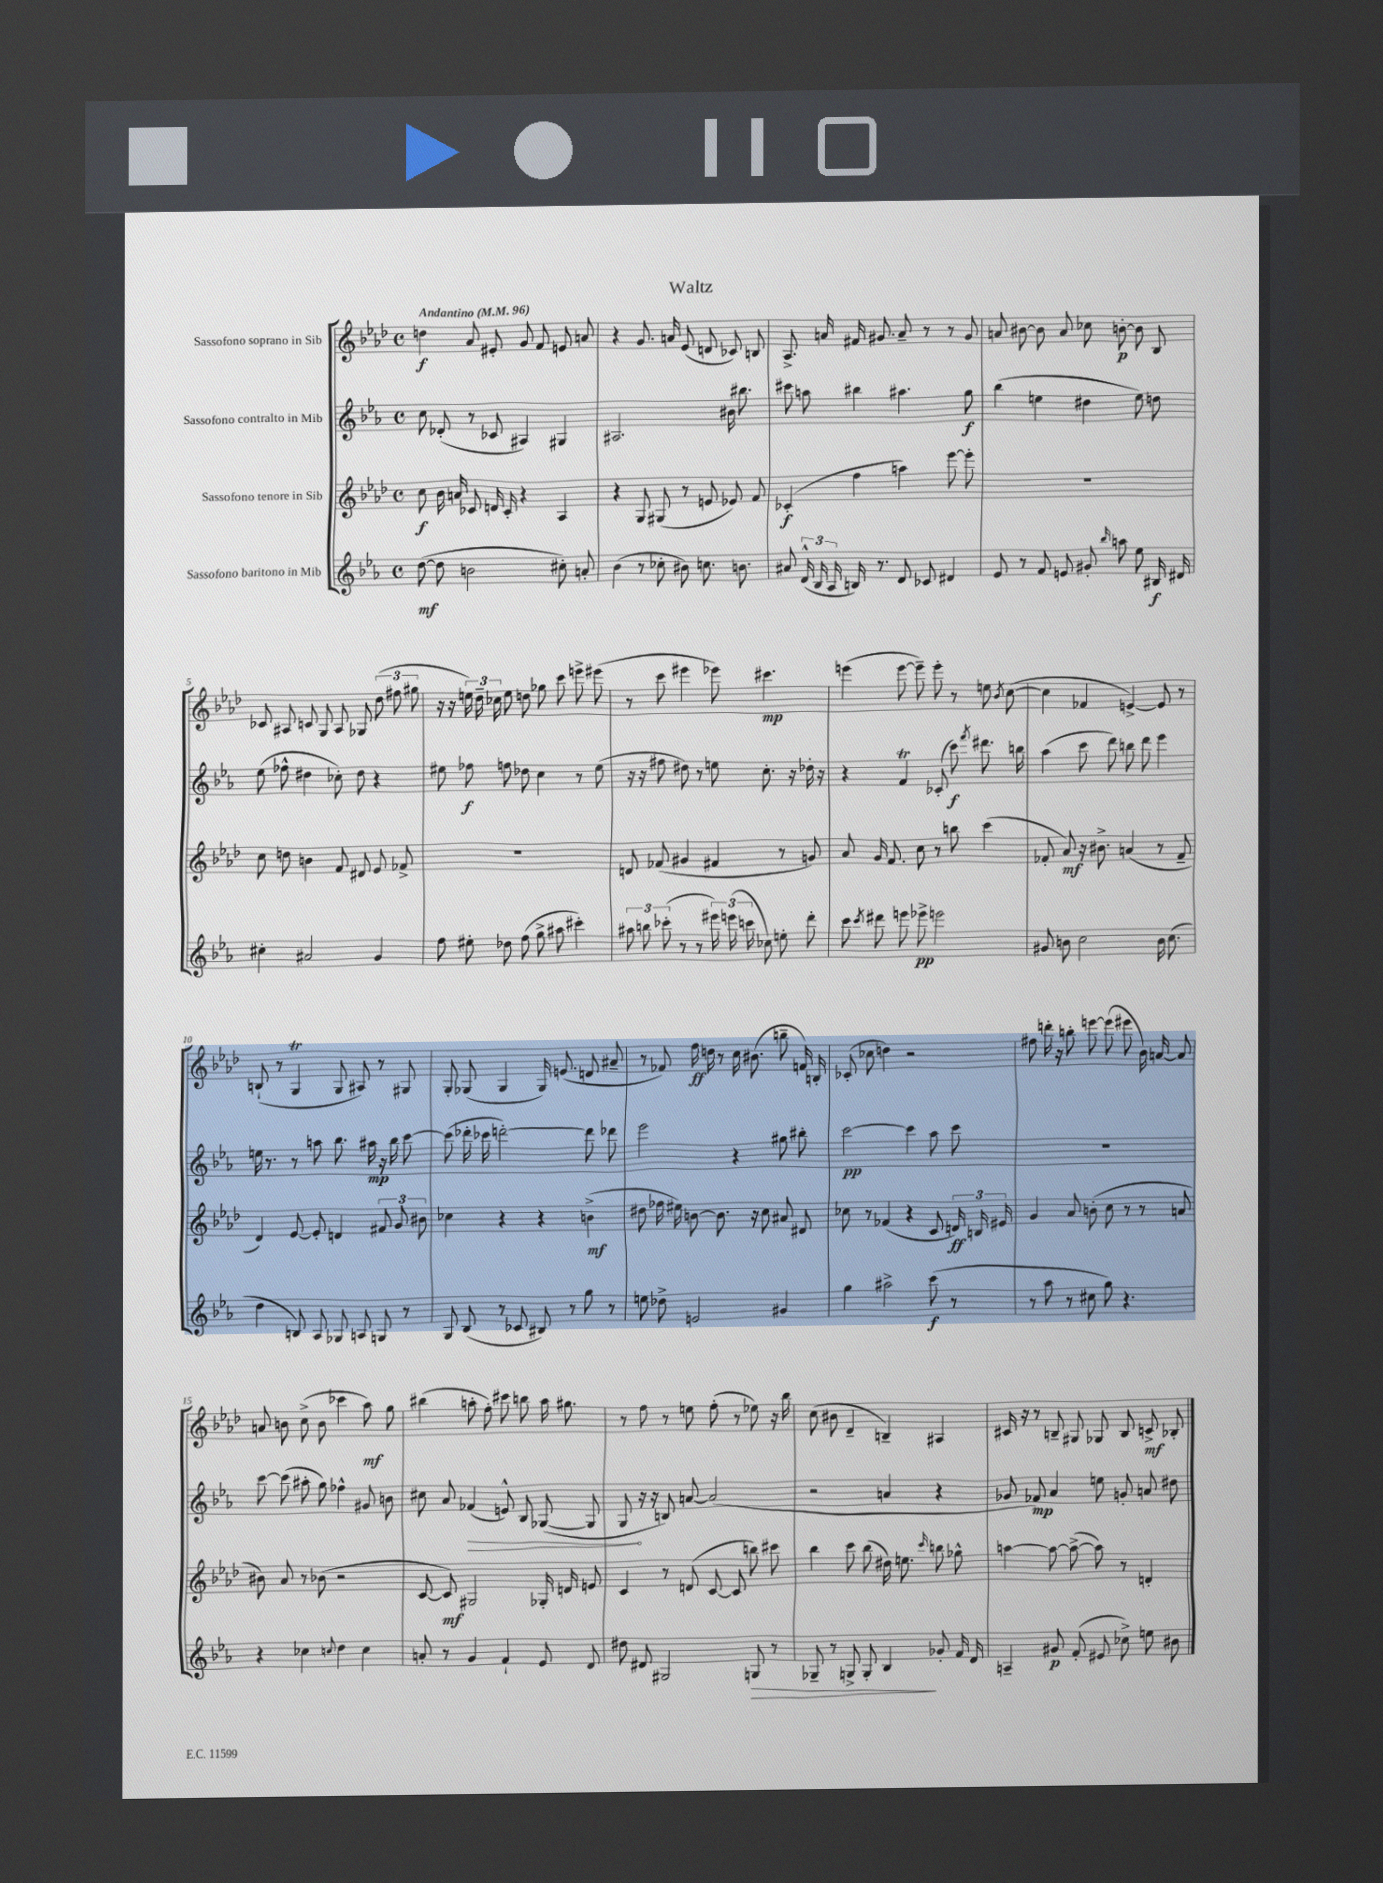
\header { title = "Waltz" }
<<
\new StaffGroup <<
\new Staff = "s0" \with { instrumentName = "Sassofono soprano in Sib" } {
    \clef treble \key aes \major \defaultTimeSignature \time 4/4 \tempo "Andantino" 4 = 96
    \autoBeamOff d''4\f aes'8 eis'8-. g'8 f'8 e'8 a'8 |
    r4 g'8. a'16 ees'8( d'8 ces'8) b8 |
    aes8.-> a'16 fis'16 gis'8. a'8-- r8 r8 gis'8 |
    a'8 bis'8~ bis'8 a'8 ces''8 b'8~-.\p b'8 bes8 |
    ces'8 ais8 c'8 g8 ais8 ges8 \tuplet 3/2 { des''8( fis''8 gis''8 } |
    r16 r16 \tuplet 3/2 { e''16) des''16-- ces''16 } e''8 d''8 ges''8 c'''8 e'''8-> eis'''8( |
    r8 c'''8 eis'''4 ees'''8) cis'''4.\mp |
    e'''4( e'''8~ e'''8--) e'''8-. r8 e''8 \acciaccatura { bes'8 } c''8~( |
    c''4 fes'4 e'4~->) e'8 r8 |
    b8-!( r8 g4\trill g8 ais8) r8 gis8 |
    g8-. ges8( ges4 ges16) e'8.( d'8 ais'8-- |
    r8 fes'8) f''16\ff d''16 r8 c''16 bis'8.( b''8-- f'16) b16-. |
    ces'8-.( ces''8 d''4) r2 |
    fis''8 d'''16-. r16 b''8-. e'''8~ e'''8( eis'''8 bes'16) a'16~ a'8 |
    a'8 b'8 c''8->( b'8 ces'''4 aes''8\mf) g''8 |
    bis''4( a''8-. f''8-.) cis'''8 b''8 a''16 gis''8. |
    r8 f''8 r8 e''8 f''8-.( r8 ees''8) r16 bes''16 |
    c''8( bis'8 des'4-- b4--) ais4 |
    cis'16 r16 r8 b8-- gis8 ges8 b8 c'8->\mf bes8-. \bar "|." |
}
\new Staff = "s1" \with { instrumentName = "Sassofono contralto in Mib" } {
    \clef treble \key ees \major \defaultTimeSignature \time 4/4
    \autoBeamOff c''8 des'8-.( r8 ces'8 ais4) gis4 |
    ais2. bis'16 bis''8. |
    cis'''8 a''8 bis''4 ais''4. g''8\f |
    bes''4( e''4 dis''4 e''8) d''8 |
    ees''8( fes''8-^ dis''4 ces''8-.) dis''8 r4 |
    eis''8 fes''8\f f''8 des''8 c''4 r8 eis''8( |
    r16 r16 fis''8 dis''8) r8 e''8 c''8.-. r16 des''16-. r16 |
    r4 f'4\trill ces'8-.( c'''8\f) \acciaccatura { f'''8 } dis'''8. b''16 |
    aes''4( c'''8 d'''8) b''8 d'''8 ees'''4 |
    e''16 r8. r8 a''8 bes''8. ais''16\mp r16 bes''16 c'''8~ |
    c'''8( des'''16-. ces'''16 d'''2~-.) d'''8 des'''8 |
    ees'''2 r4 gis''8 bis''8-. |
    c'''2~\pp c'''4 aes''8 c'''8 |
    R1 |
    c'''8~ c'''8( ais''8-. g''8) fes''4-^ gis'8 b'8 |
    cis''8 aes'8 \once \override Hairpin.circled-tip = ##t fes'4\>( e'8-^) bes8 ges8~( ges8 |
    g8\! r16 r16 b8) a'8~ a'2( |
    r2 a'4 r4 |
    ges'8 fes'8\mp) aes'4 e''8 g'8-. a'8 dis''8 \bar "|." |
}
\new Staff = "s2" \with { instrumentName = "Sassofono tenore in Sib" } {
    \clef treble \key aes \major \defaultTimeSignature \time 4/4
    \autoBeamOff c''8\f bes'16 a'16 ces'8 d'16 ces'16-. r4 aes4 |
    r4 g8 gis8( r8 e'8 ees'8) f'8 |
    ces'4-.\f( f''4 a''4) ees'''8~ ees'''8-. |
    R1 |
    c''8 d''8 b'4 f'8 dis'8 ees'8 fes'8-> |
    R1 |
    d'8 fes'8( gis'4 fis'4 r8 g'8) |
    aes'8 g'16 f'8. c''8 r8 b''8 c'''4( |
    fes'8-. aes'8\mf) r16 bis'8.-> a'4( r8 fes'8-- |
    des'4) ees'8~ ees'8-. d'4 \tuplet 3/2 { fis'8 g'8 bis'8 } |
    ces''4 r4 r4 b'4->\mf( |
    dis''8 fes''16 eis''16) b'8~ b'8. r16 c''8 ais'8 dis'8 |
    ces''8 r8 fes'4( r4 c'8 \tuplet 3/2 { d'16\ff) b16 eis'16 } |
    g'4 aes'8 b'8-.( c''8 r8 r8 a'8 |
    bis'8) aes'8 r8 bes'8( r2 |
    c'8~ c'8\mf) gis2 ges16-. d'16 e'8 |
    c'4 r8 d'8( c'8~ c'8 b''8) cis'''8 |
    bes''4 c'''8 bes''8( dis''16) e''8. \grace { c'''16 } b''8 ges''8-^ |
    a''4~ a''8~ a''8~->( a''8) r8 d'4-. \bar "|." |
}
\new Staff = "s3" \with { instrumentName = "Sassofono baritono in Mib" } {
    \clef treble \key ees \major \defaultTimeSignature \time 4/4
    \autoBeamOff d''8~\mf( d''8 b'2 cis''8-.) a'8-. |
    bes'4( r8 ces''8-. bis'8) c''8. b'8. |
    ais'8 \tuplet 3/2 { d'16-^( bes16 aes16 } b16) r8. d'8 ces'8 dis'4 |
    ees'8 r8 f'8 e'8 gis'8-. \grace { bes''16 } a''8 ees''8 bis16\f dis'16 |
    cis''4-. ais'2 g'4 |
    f''8 eis''8-. des''8 f''8( g''8-> ais''8 cis'''4-.) |
    \tuplet 3/2 { ais''8 b''8 ces'''8-.( } r8 r8 \tuplet 3/2 { eis'''16) e'''16( c'''16 } ces''8) e''8-. d'''8-. |
    c'''8 \acciaccatura { c'''8 } dis'''8 e'''8 ees'''8->\pp e'''2 |
    gis'8 b'8 c''2 b'16 c''8.( |
    d''4 b8) aes8 ges8 a8 g8 r8 |
    g8 bes8( r8 ces'8 bis8) r8 g''8 r8 |
    e''8 des''8-> e'2 gis'4 |
    g''4 ais''2-> c'''8\f( r8 |
    r8 aes''8 r8 cis''8 g''8) r4. |
    r4 ces''4 \appoggiatura { c''8 } d''4 c''4 |
    a'8-. r8 g'4 f'4-! ees'8 d'8 |
    dis''8 dis'8 gis2 g8\> r8 |
    ges8-- r8 g8-> g8-. bes4\! ges'8-. f'16 d'16 |
    a4-- gis'8\p f'8-.( eis'8 ces''8->) e''8 bis'8 \bar "|." |
}
>>
>>
